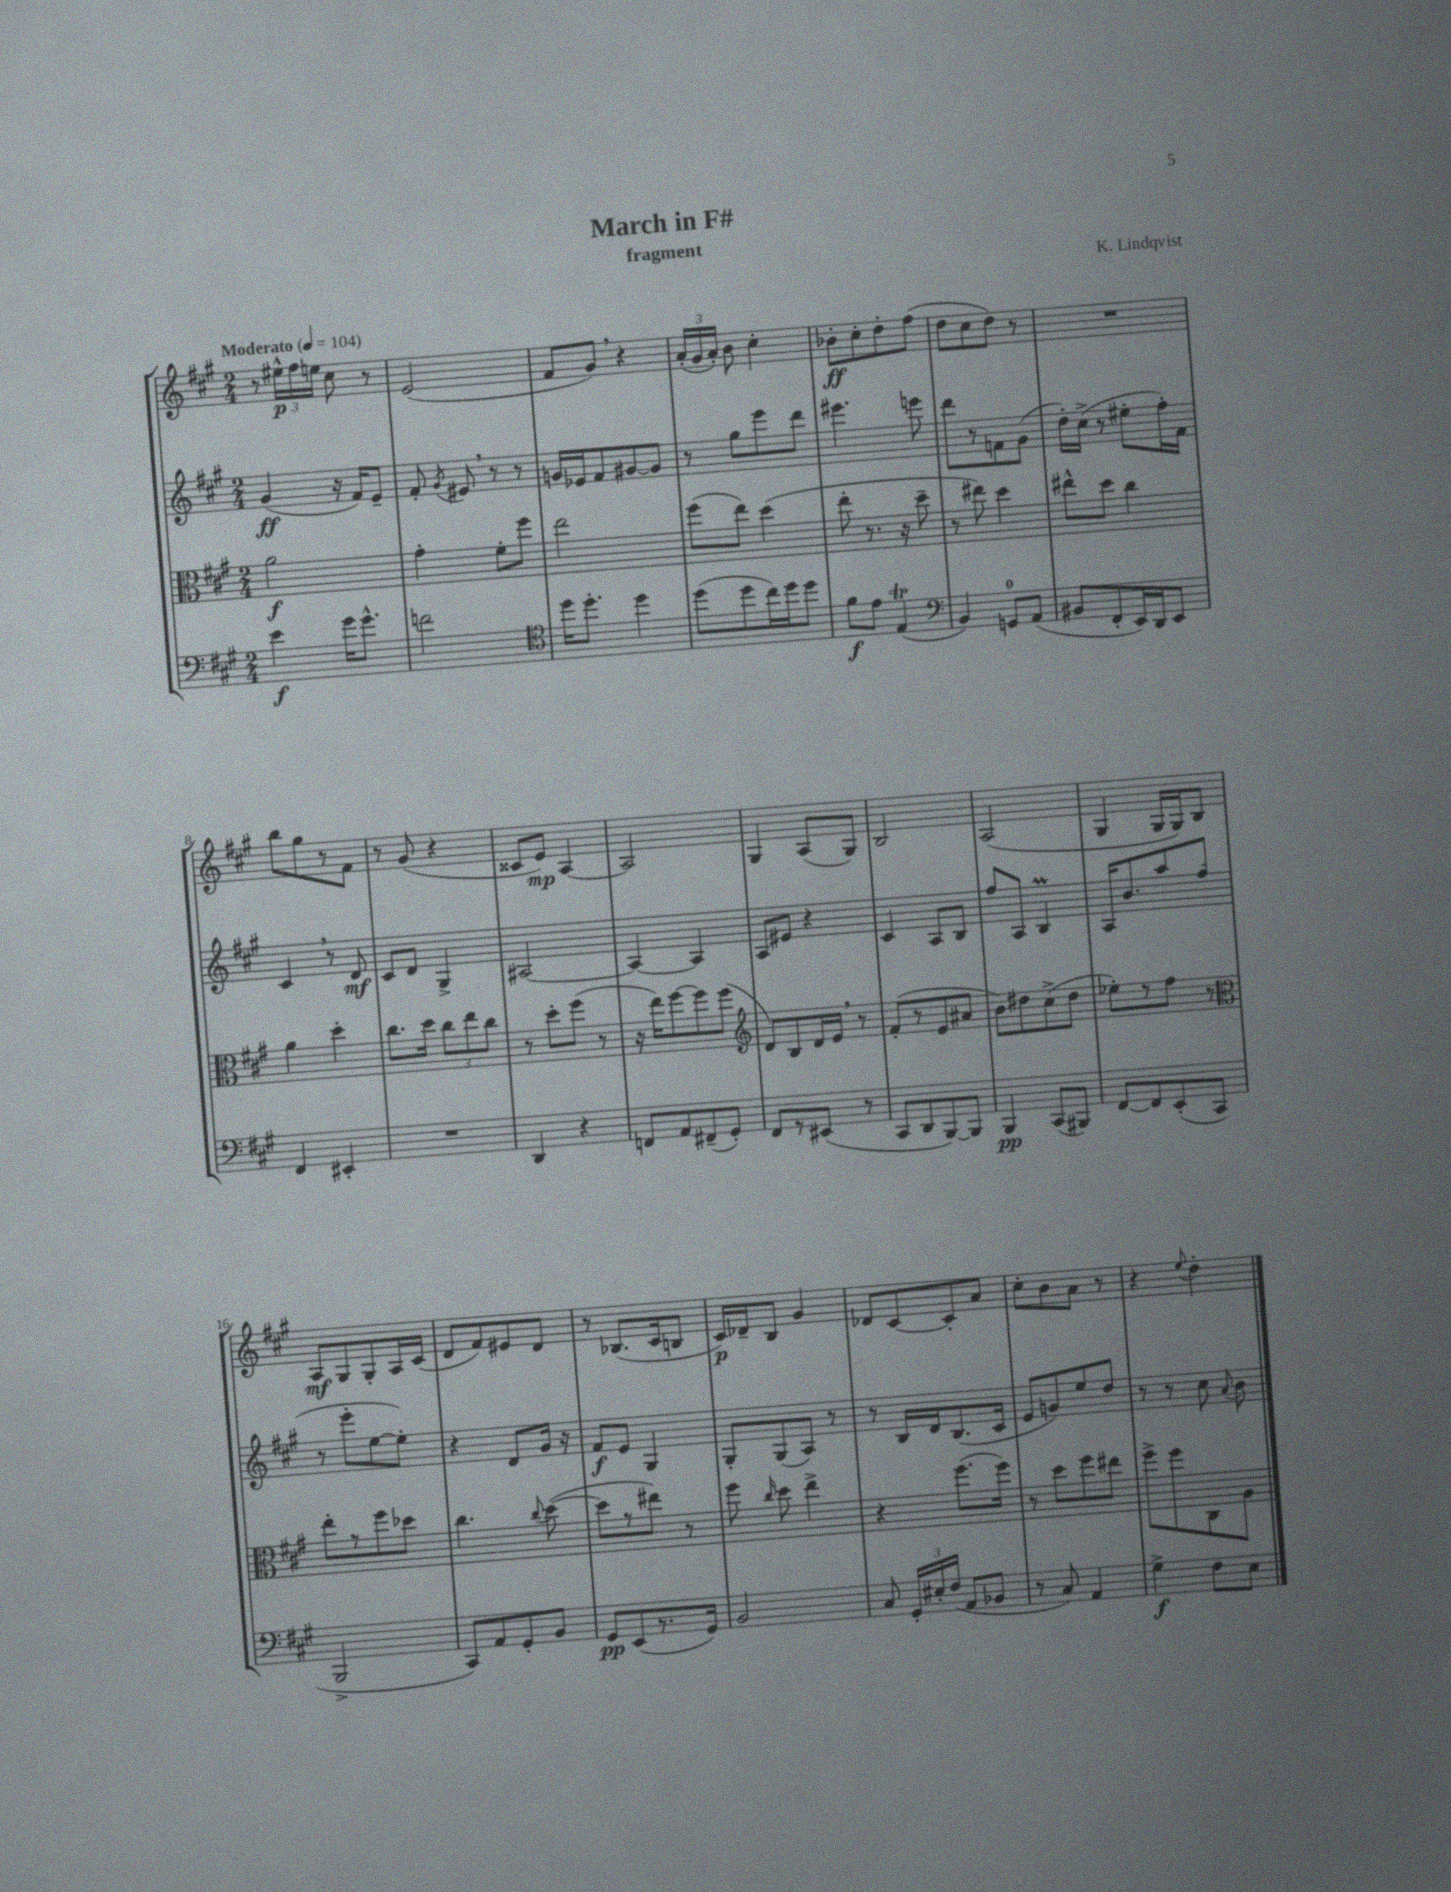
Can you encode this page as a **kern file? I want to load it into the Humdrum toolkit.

**kern	**kern	**kern	**kern
*staff4	*staff3	*staff2	*staff1
*clefF4	*clefC3	*clefG2	*clefG2
*k[f#c#g#]	*k[f#c#g#]	*k[f#c#g#]	*k[f#c#g#]
*M2/4	*M2/4	*M2/4	*M2/4
*MM104	*MM104	*MM104	*MM104
4e	2a	(4g#	8r
.	.	.	24ee#^^
.	.	.	24ff#
.	.	.	24ee
16g#	.	16r	8cc#
8.g#^^	.	16f#)	.
.	.	8e~	8r
=	=	=	=
2f	4g#'	8f#'	(2e
.	.	8qg#	.
.	.	8e#	.
.	8f#'	8r	.
.	8ff#	8r	.
=	=	=	=
*clefC4	*	*	*
16dd	2ee	16g	8f#
8.dd'	.	16e-	.
.	.	8f#	8g#)
4dd	.	[8g#	4r
.	.	8g#]	.
=	=	=	=
(8dd	(8ff#	8r	(24a'
.	.	.	24g#
.	.	.	24a')
8dd	8ee)	8gg#	8b
16cc#)	(4dd	8eee	4cc#'
16dd	.	.	.
8dd	.	8ddd	.
=	=	=	=
8f#	8ee'	4.eee#	8b-'
8e	8.r	.	8cc#'
(4E	.	.	8dd'
.	16r	.	.
.	8dd~	8eee	(8ff#
=	=	=	=
*clefF4	*	*	*
4BB)	8r	8ddd	8dd
.	8ee#)	8r	8cc#
8GG	4dd	8f	8dd)
(8AA	.	(8g#	8r
=	=	=	=
8BB#	8ee#^^	16dd')	2r
.	.	(16cc#^	.
8FF#'	8dd	8r	.
16EE)	4cc#	8ee#'	.
16DD	.	.	.
8EE	.	16ff#')	.
.	.	16f#	.
=	=	=	=
4FF#	4a	4c#	8bb
.	.	.	8gg#
4EE#'	4dd'	8r	8r
.	.	8d	8f#
=	=	=	=
2r	8.cc#	8c#	8r
.	.	8d	(8g#
.	16dd	.	.
.	12cc#	4G#^	4r
.	12ee	.	.
.	12cc#	.	.
=	=	=	=
4DD	8r	[2A#	8c##
.	8dd'	.	8e)
4r	(8ff#	.	[4A
.	8r	.	.
=	=	=	=
8FF	16r	4A#_	2A]
.	16ee)	.	.
8AA	[8ff#	.	.
(8FF#~	8ff#]	4A#]	.
8GG#')	(8ff#	.	.
=	=	=	=
*	*clefG2	*	*
8FF#	8d)	8A	4G#
8r	8B	8e#	.
(8EE#	16d	4r	(8A
.	16e	.	.
8r	8r	.	8G#)
=	=	=	=
8CC#	(8f#'	4c#	2B
8DD	8r	.	.
[8BBB)	8e	8A	.
8BBB]	8a#	8B	.
=	=	=	=
4BBB	8b)	8ff#	(2A
.	8dd#	8A	.
(8CC#	(8cc#^	4B	.
8BBB#)	8dd#	.	.
=	=	=	=
[8FF#	8ee-')	16A	4G#
.	.	8.b	.
8FF#]	8r	.	.
(8EE'	8ff#	8aa	16G#
.	.	.	16G#)
8CC#	8r	(8ff#	8B
=	=	=	=
*	*clefC3	*	*
2BBB^	8ee'	8r	8A
.	8r	8eee'	8G#
.	8ff#	[8ee	8G#'
.	8dd-	8ee'])	16A
.	.	.	(16c#
=	=	=	=
8CC#)	4.cc#	4r	8d
8AA	.	.	8f#)
8GG#'	.	8d	8e#
.	8qqcc#	.	.
8BB	([8dd	16g#	8d
.	.	16r	.
=	=	=	=
8GG#	8dd]	8f#	8r
(8EE	8r	8e	(8.B-
8.r	8ee#)	4G#	.
.	.	.	16c#
.	8r	.	8B
16GG#)	.	.	.
=	=	=	=
2BB	8ff#	8G#'	16c#)
.	.	.	16d-~
.	16qqcc#	.	.
.	8dd	(8G#	8B
.	4ee^	8A)	4g#
.	.	8r	.
=	=	=	=
8C#	4r	8r	8d-
24GG#'	.	16B	[8c#
24E#'	.	.	.
.	.	16d	.
(24F#	.	.	.
8AA	(8.ff#	(8.B	8c#']
8BB-	.	.	8a
.	16ff#)	16c#	.
=	=	=	=
8r	8r	8e	8cc#'
8C#)	8dd	8g)	8b
4AA	8ff#	8ee	8a
.	8ee#	8dd	8r
=	=	=	=
4G#^	8ff#^	8r	4r
.	8ff#	8r	.
.	.	.	8qqee
8F#	8C#	8cc#	4dd'
.	.	8qqa	.
8E	8A	8b	.
==	==	==	==
*-	*-	*-	*-
